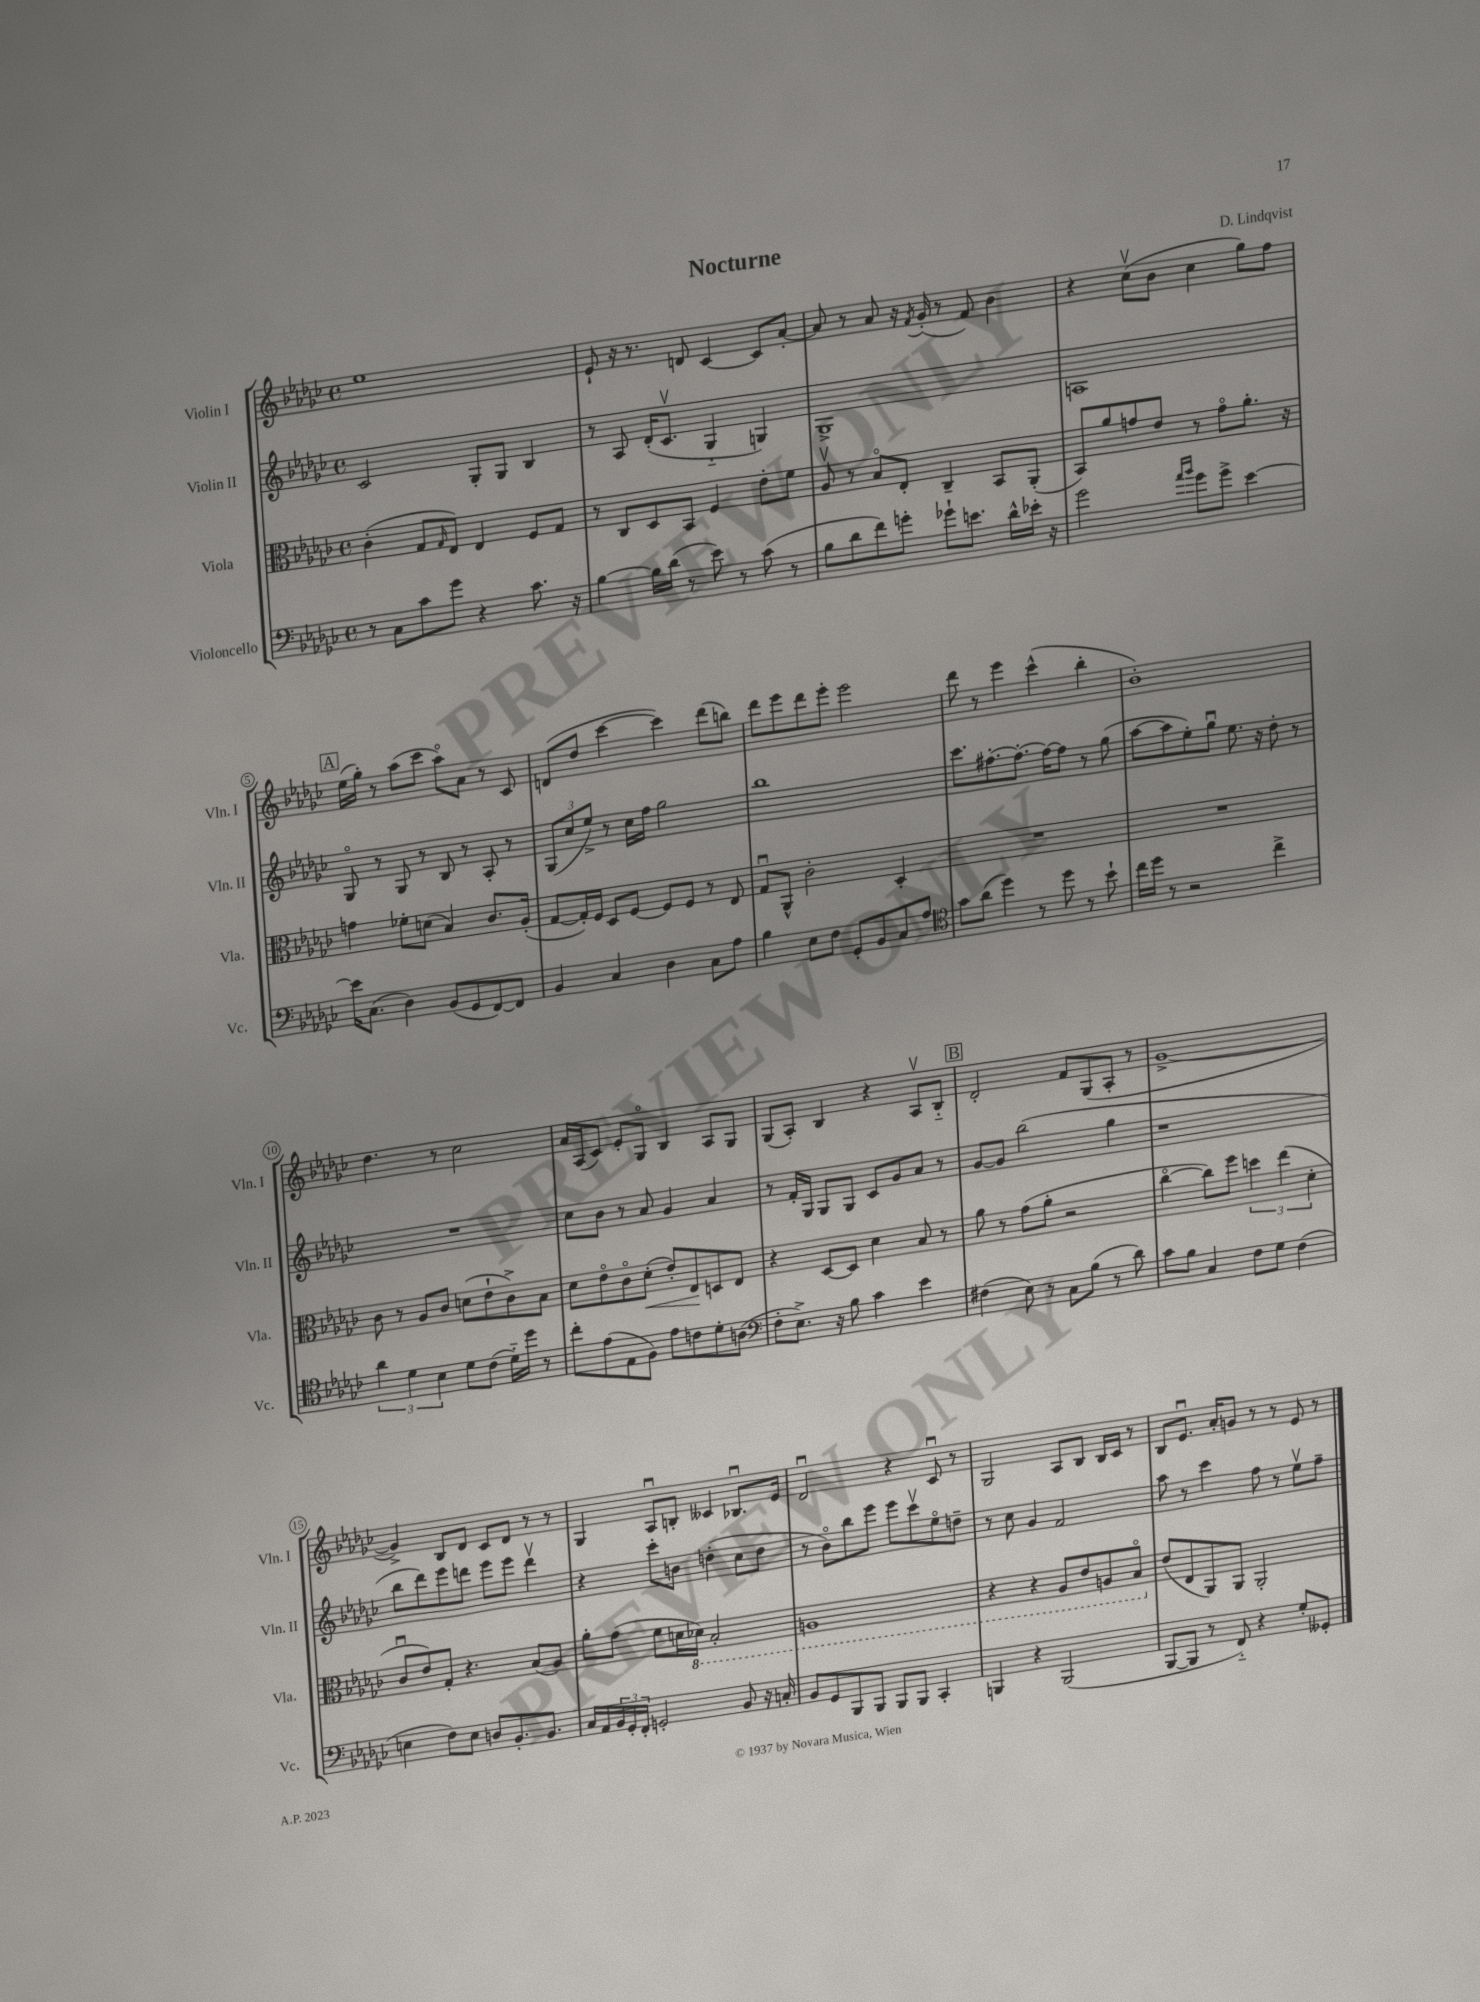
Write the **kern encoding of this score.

**kern	**kern	**dynam	**kern	**kern
*part4	*part3	*part3	*part2	*part1
*staff4	*staff3	*staff3	*staff2	*staff1
*I"Violoncello	*I"Viola	*	*I"Violin II	*I"Violin I
*I'Vc.	*I'Vla.	*	*I'Vln. II	*I'Vln. I
*clefF4	*clefC3	*	*clefG2	*clefG2
*k[b-e-a-d-g-c-]	*k[b-e-a-d-g-c-]	*	*k[b-e-a-d-g-c-]	*k[b-e-a-d-g-c-]
*M4/4	*M4/4	*	*M4/4	*M4/4
*met(c)	*met(c)	*	*met(c)	*met(c)
=1	=1	=1	=1	=1
8r	(4c-'\	.	2c-/	1ee-
8C-\L	.	.	.	.
8c-\	8G-/L	.	.	.
.	16qqG-/	.	.	.
8g-\J	8E-/J)	.	.	.
4r	4E-/	.	8G-'/L	.
.	.	.	8G-/J	.
8.c-\	8F/L	.	4B-/	.
.	8G-/J	.	.	.
16r	.	.	.	.
=2	=2	=2	=2	=2
[4B-\	8r	.	8r	8e-`/
.	8C-/L	.	8A-/	16r
.	.	.	.	8.r
16B-\LL]	8D-/	.	(16d-'/KL	.
(16d-\JJ	.	.	8.c-v/J	.
8r	8BB-/J	.	.	8dn/
8e-\)	4F/	.	4G-/	[4c-/
8r	.	.	.	.
(8c-\	8e-'\L	.	4Gn/)	8c-/L]
8r	8f\J	.	.	[8a-'/J
=3	=3	=3	=3	=3
8B-\L	8A-v/	.	1G-^	8a-/]
8d-\	8r	.	.	8r
8f\)	8B-/L	.	.	8a-/
8gn'\J	8E-'/J	.	.	16r
.	.	.	.	8qf/
.	.	.	.	(16g-'/
8g-X`\L	4C-~/	.	.	8r
8.en\J	.	.	.	8f/)
.	8BB-/L	.	.	4b-\
16d-^^\LL	.	.	.	.
16e-X'\JJ	(8AA-'/J	.	.	.
16r	.	.	.	.
=4	=4	=4	=4	=4
2g-\	8BB-/L)	.	1An	4r
.	8a-/	.	.	.
.	8gn/	.	.	(8cc-v\L
.	8e-/J	.	.	8b-\J
16qqa-/LL	.	.	.	.
16qqb-/JJ	.	.	.	.
8g-\L	8r	.	.	4cc-\
8g-^\J	8g\L	.	.	.
[4e-\	8.a-'\J	.	.	8gg-\L)
.	.	.	.	8ff\J
.	16r	.	.	.
!!LO:LB:g=z
!!LO:REH:place=s1:t=A
=5	=5	=5	=5	=5
16e-\KL]	4gn\	.	8G-/	(16ee-\LL
(8.C-\J	.	.	.	16gg-'\JJ)
.	.	.	8r	8r
4D-\)	8f-X'\L	.	8G-/	(8aa-\L
.	(8dn\J	.	8r	8ccc-\J
(8BB-/L	4B-/)	.	8B-/	8aa-\L)
8GG-/	.	.	8r	8a-\J
[8FF/)	8.c-/L	.	8A-'/	8r
8FF/J]	.	.	8r	8c-/
.	(16A-'/Jk	.	.	.
=6	=6	=6	=6	=6
4BB-/	[8G-/L	.	(12G-/L	(8dn/L
.	.	.	12cc-/	.
.	16G-'/L])	.	.	8dd-/J
.	.	.	12ee-^/J)	.
.	16F/JJ	.	.	.
4C-/	8D-/L	.	8r	[4ccc-\
.	[8F/J	.	16cc-\LL	.
.	.	.	16ff\JJ	.
4D-\	8F/L]	.	2gg-\	4ccc-\])
.	8F/J	.	.	.
8C-\L	8r	.	.	(8ddd-\L
8A-\J	8E-/	.	.	8bbn\J)
=7	=7	=7	=7	=7
4B-\	8G-u/L	.	1bb-	8ddd-\L
.	8AA-^^/J	.	.	8eee-\
8E-\L	2c-'\	.	.	8ddd-\
8F\J	.	.	.	8eee-'\J
8GG-'/L	.	.	.	2eee-\
8BB-/	.	.	.	.
8C-/	4D-'/	.	.	.
8A-/J	.	.	.	.
=8	=8	=8	=8	=8
*clefC4	*	*	*	*
8g-\L	1r	.	8.ccc-\L	8ddd-\
(8a-\J	.	.	.	8r
.	.	.	[8.ff#X'\	.
4dd-\)	.	.	.	4eee-\
.	.	.	8.ff#'\J_	.
8r	.	.	.	(4ccc-^^\
.	.	.	16ff#\KL_	.
8dd-\	.	.	8ff#\J]	.
8r	.	.	8r	4bb-'\
8b-`\	.	.	(8gg-\	.
=9	=9	=9	=9	=9
16cc-\LL	1r	.	[8aa-\L	1b-')
16dd-\JJ	.	.	.	.
8r	.	.	8aa-\]	.
2r	.	.	8ee-'\)	.
.	.	.	8gg-u\J	.
.	.	.	8.ee-\	.
.	.	.	16r	.
4cc-^\	.	.	8dd-'\	.
.	.	.	8r	.
!!LO:LB:g=z
=10	=10	=10	=10	=10
6a-\	8c-\	.	1r	4.dd-\
.	8r	.	.	.
6d-\	.	.	.	.
.	8A-/L	.	.	.
6B-\	.	.	.	.
.	8c-/J	.	.	8r
8d-\L	(8dn\L	.	.	2cc-\
(8c-\J	8e-`\	.	.	.
16d-\LL)	8c-^\)	.	.	.
16dd-\JJ	.	.	.	.
8r	8B-\J	.	.	.
=11	=11	=11	=11	=11
8cc-'\L	8d-\L	.	8cc-\L	16a-/LL
.	.	.	.	(16A-/J
(8e-\	8e-\	.	8b-\J	8c-/J)
8E-\	8c-\	.	8r	8e-'/L
!	!	!LO:HP:b	!	!
8F\J)	(8d-'\J	<	8a-/	8G-/J
8e-\L	8e-'/L)	.	4g-/	4B-/
8cn\	8E-/	.	.	.
8d-'\	8Dn/	[	4a-/	8A-/L
(8An\J	8E-/J	.	.	8G-/J
=12	=12	=12	=12	=12
*clefF4	*	*	*	*
8F'\L	4r	.	8r	(8G-/L
8.E-^\J)	.	.	16f'/LL	8A-'/J)
.	.	.	16G-/JJ	.
.	[8D-/L	.	8G-/L	4B-/
16r	.	.	.	.
8B-\	8D-/J]	.	8G-/J	.
4c-\	4d-\	.	8c-/L	4r
.	.	.	8g-/	.
4e-\	8B-/	.	8a-/J	8A-v/L
.	8r	.	8r	8B-/J
!!LO:REH:place=s1:t=B
=13	=13	=13	=13	=13
(4F#X\	8a-\	.	[8g-/L	2d-'/
.	8r	.	8g-/J]	.
8E-\)	(8g-\L	.	(2bb-\	.
8r	8a-'\J	.	.	.
8C-\L	2r	.	.	8f/L
(8B-\J	.	.	.	(8G-/
8r	.	.	4gg-\	8A-'/J
8d-\)	.	.	.	8r
=14	=14	=14	=14	=14
8c-\L	[4cc-\	.	1r	[1g-^
8B-\J	.	.	.	.
4C-/	8cc-\L])	.	.	.
.	8ff\J	.	.	.
8F\L	6ddn\	.	.	.
8G-\J	.	.	.	.
.	(6ee-\	.	.	.
(4F\	.	.	.	.
.	6d-'\	.	.	.
!!LO:LB:g=z
=15	=15	=15	=15	=15
4En\	8c-u/L	.	8bb-\L	4g-^/])
.	8e-/)	.	8ddd-\)	.
8F\L)	8G-'/J	.	8eee-\	8B-/L
8E\J	4.r	.	8dddn\J	8d-/J
8Dn/L	.	.	8eee-\L	8c-/L
8.BB-'/	.	.	8eee-\J	8d-/J
.	(8B-/L	.	4dddv\	8r
8.BB-/J	.	.	.	.
.	8A-/J)	.	.	8r
=16	=16	=16	=16	=16
16C-/LL	8a-'\L	.	4r	4G-/
16AA-/	.	.	.	.
24BB-/	(8g-\J	.	.	.
24GG-'/	.	.	.	.
24FF'/JJ	.	.	.	.
2GGn'/	8f\L	.	8ccc-'\L	8A-u/L
.	16dn\L	.	8bn\J	8Bn'/J
*	*8ba	*	*	*
.	16D-X\JJ)	.	.	.
.	2BB-'/	.	(4ddn'\	4c--X/
8BB-/	.	.	8cc-\L	8.B-Xu/L
16r	.	.	8dd\J	.
16Cn'/	.	.	.	16e-/Jk
=17	=17	=17	=17	=17
8BB-/L	1AAn	.	8r	2d-u/
8GG-/	.	.	8b-\L)	.
8BBB-/	.	.	8bb-\	.
8BBB-/J	.	.	8eee-\J	.
8BBB-/L	.	.	8eee-\L	4r
8BBB-/J	.	.	8ccc-v\	.
4CC-'/	.	.	8ee-\	8c-u/
.	.	.	8ddn~\J	8r
=18	=18	=18	=18	=18
4BBBn/	4r	.	8r	2G-/
.	.	.	8cc-\	.
4r	4r	.	4g-/	.
(2BBB/	8AA-/L	.	2f/	8A-/L
.	8E-/	.	.	8B-/J
.	8AAn/	.	.	16B-/LL
.	.	.	.	16c-/JJ
.	8BB-/J	.	.	8r
=19	=19	=19	=19	=19
*	*X8ba	*	*	*
[8BBB-/L	(8e-/L	.	8aa-\	8B-/L
8BBB-/J]	8E-/	.	8r	8.e-u/J
8r	8AA-/)	.	4ccc-\	.
.	.	.	.	16a-'/KL
8FF/)	8AA-/J	.	.	8gn/J
4r	2AA-'/	.	8ff\	8r
.	.	.	8r	8r
8G-'/L	.	.	8ee-v\L	8e-/
8GG--X'/J	.	.	8ff~\J	8r
==	==	==	==	==
*-	*-	*-	*-	*-
